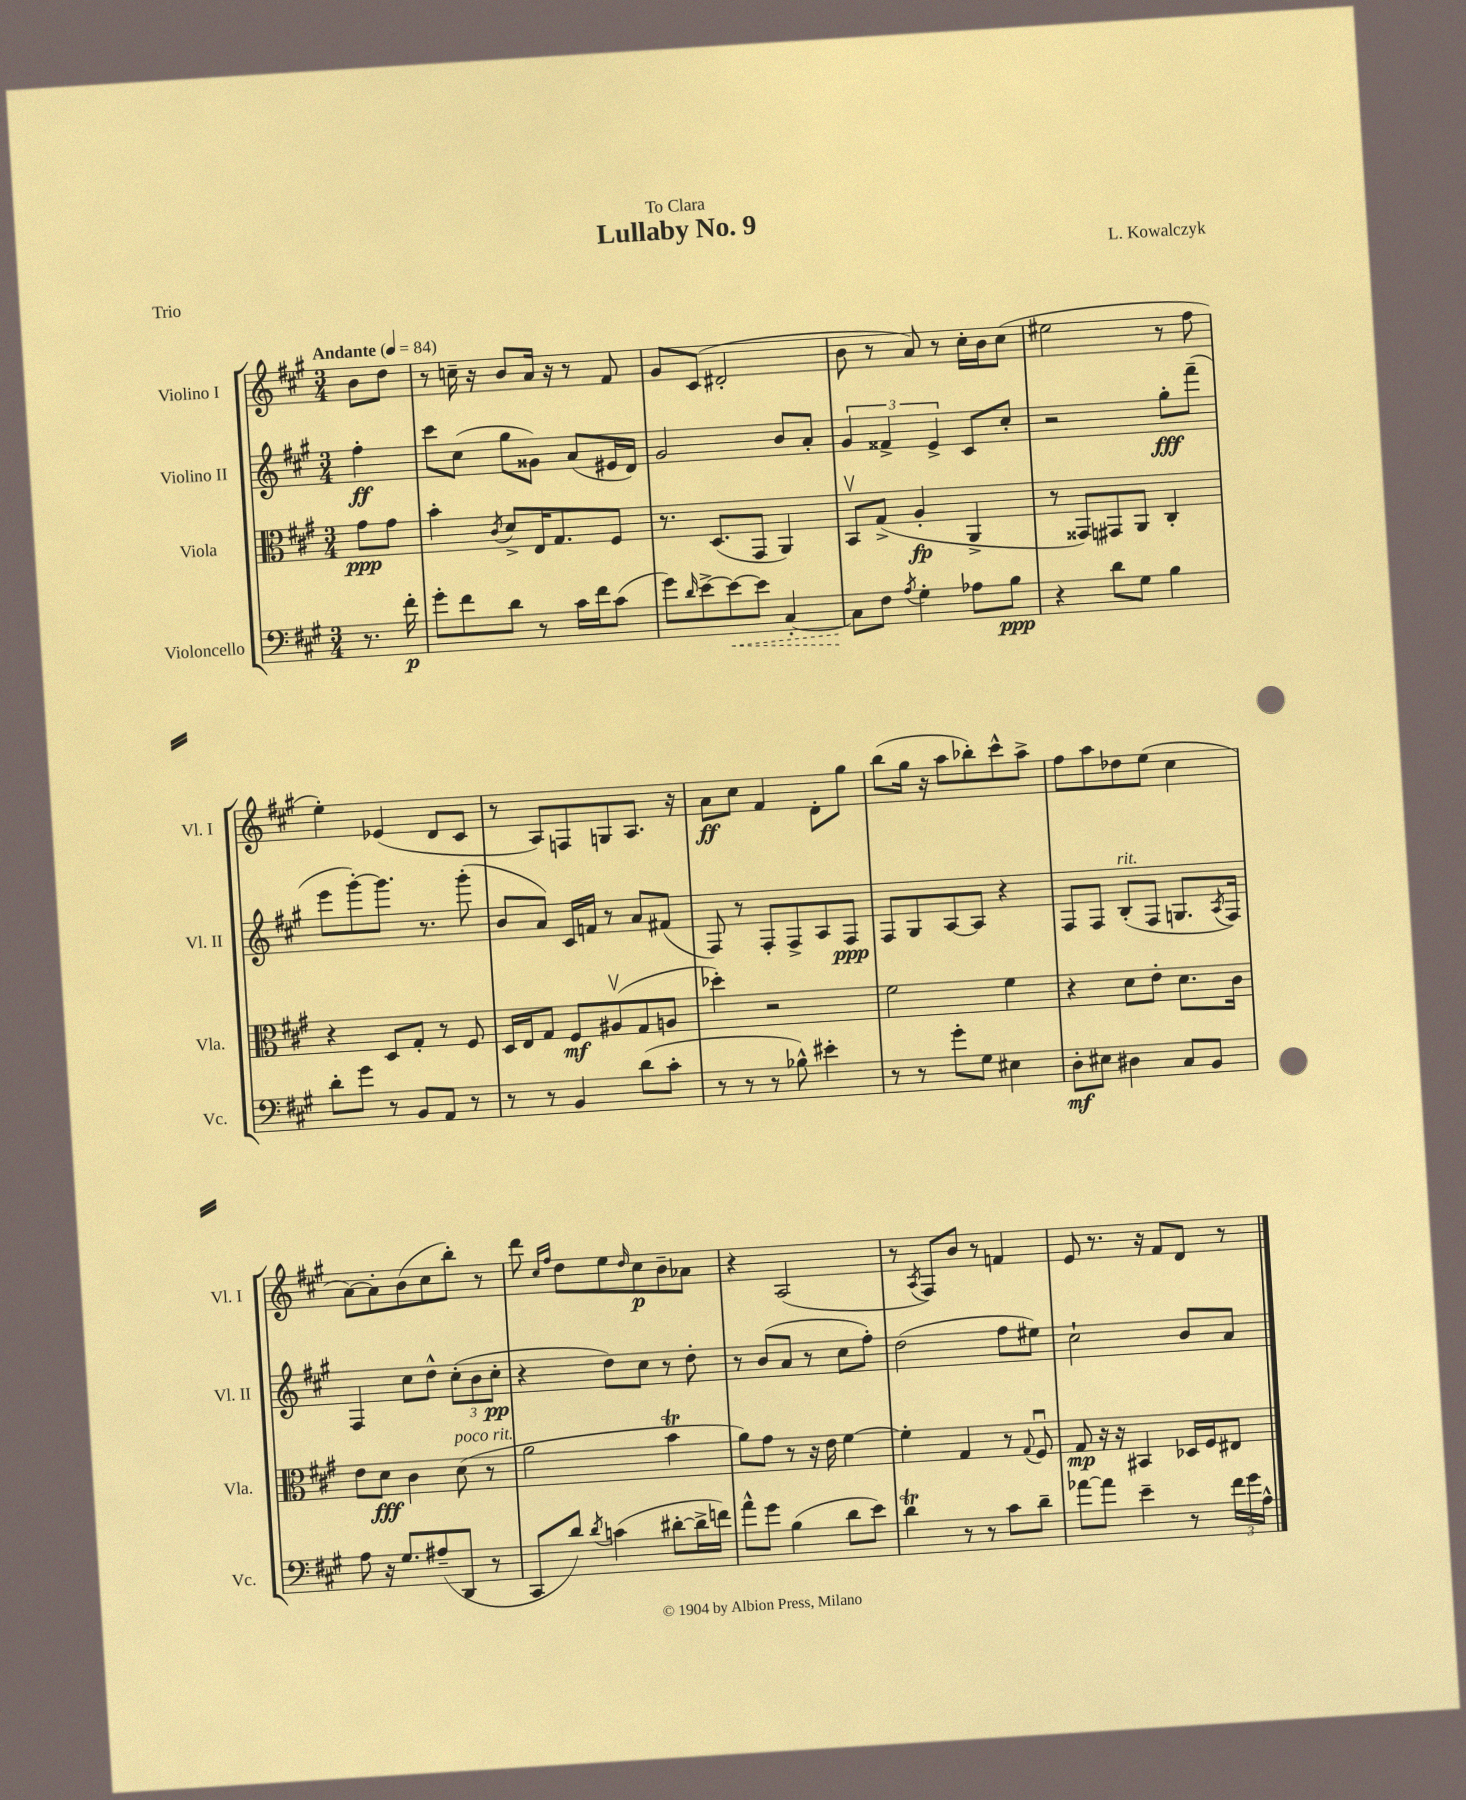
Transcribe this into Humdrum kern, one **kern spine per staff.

**kern	**kern	**kern	**kern
*staff4	*staff3	*staff2	*staff1
*clefF4	*clefC3	*clefG2	*clefG2
*k[f#c#g#]	*k[f#c#g#]	*k[f#c#g#]	*k[f#c#g#]
*M3/4	*M3/4	*M3/4	*M3/4
*MM84	*MM84	*MM84	*MM84
8.r	8g#	4ff#'	8b
.	8g#	.	8dd
16f#'	.	.	.
=	=	=	=
8g#'	4b'	8ccc#	8r
8f#	.	(8cc#	16cc~
.	.	.	16r
.	8qc#	.	.
8d	8d^	8gg#	8b
8r	16E	8g##)	16a
.	8.G#	.	16r
16c#	.	(8a	8r
16f#	.	.	.
(8c#	8F#	16e#	8f#
.	.	16d)	.
=	=	=	=
8g#)	8.r	2g#	8g#
16qqd	.	.	.
[8e^	.	.	(8c#
.	(8.D	.	.
8e_	.	.	2d#'
8e]	8GG#	.	.
[4C#'	4AA)	8b	.
.	.	8a'	.
=	=	=	=
8C#]	8BBv	6g#	8b
8F#	(8G#^	.	8r
.	.	6f##^	.
8qA	.	.	.
4G#'	4A'	.	8a)
.	.	6e^	.
.	.	.	8r
8A-	4AA^	8c#	16cc#'
.	.	.	16b
8B	.	8cc#'	(8cc#
=	=	=	=
4r	8r	2r	2ee#
.	8GG##)	.	.
8d	8GG#	.	.
8G#	8AA	.	.
4B	4C#'	8gg#'	8r
.	.	(8fff#~	8ff#
=	=	=	=
8d'	4r	8eee	4ee')
8g#	.	[8ggg#')	.
8r	8D	8.ggg#]	(4e-
8BB	8G#'	.	.
.	.	8.r	.
8AA	8r	.	8d
8r	8F#	(8ggg#'	8c#
=	=	=	=
8r	16D	8b	8r
.	16E	.	.
8r	8G#	8a)	8A)
4BB	8F#	16c#	8F
.	.	16f	.
.	(8A#v	8r	8G
(8d	8G#	8a	8.A
8c#'	8A	(8f#	.
.	.	.	16r
=	=	=	=
8r	4dd-')	8F#)	8a
8r	.	8r	8cc#
8r	2r	8F#'	4f#
8B-^^)	.	8F#^	.
4e#'	.	8A	8d'
.	.	8F#	8gg#
=	=	=	=
8r	2f#	8F#	(8bb
8r	.	8G#	16gg#
.	.	.	16r
8g#'	.	[8A	8aa
8G#	.	8A]	8bb-')
4E#	4f#	4r	8ccc#^^
.	.	.	8aa^
=	=	=	=
8D'	4r	8F#	8ff#
8E#	.	8F#	8aa
4D#	8d	(8B'	8dd-
.	8e'	8F#	(8ee
8C#	8.d	8.G	4cc#
8BB	.	.	.
.	.	8qA	.
.	16c#	16F#)	.
=	=	=	=
8A	8e	4F#	[8a)
16r	8d	.	8a']
8.G#	.	.	.
.	4c#	8cc#	(8b
(8A#~	.	8dd^^	8cc#
8DD	(8d	(12cc#'	8bb')
.	.	12b	.
8r	8r	.	8r
.	.	12cc#'	.
=	=	=	=
8CC#	2a	4r	8ddd
.	.	.	16qqcc#
.	.	.	16qqff#
8d)	.	.	8dd
8qd	.	.	.
(4c	.	8dd)	8ee
.	.	.	16qqdd
.	.	8cc#	8cc#
[8d#'	4b	8r	8b~
16d#^]	.	8dd'	8a-
16f)	.	.	.
=	=	=	=
8a^^	8a)	8r	4r
8g#	8g#	(8b	.
(4B	8r	8a	(2A
.	16r	8r	.
.	16e	.	.
8d	[4f#	8cc#	.
8e)	.	8ff#')	.
=	=	=	=
4d	4f#']	(2dd	8r
.	.	.	8qA
.	.	.	8F#)
8r	4G#	.	8b
8r	.	.	8r
8c#	8r	8ff#	4f
.	8qqG#	.	.
8d~	8F#u	8ee#)	.
=	=	=	=
[8a-	8G#	2cc#`	8e
8a-]	16r	.	8.r
.	16r	.	.
4e~	4BB#	.	.
.	.	.	16r
.	.	.	8f#
8r	16D-	8b	8d
.	16F#	.	.
24f#	8E#	8a	8r
24g#	.	.	.
24A^^	.	.	.
==	==	==	==
*-	*-	*-	*-
